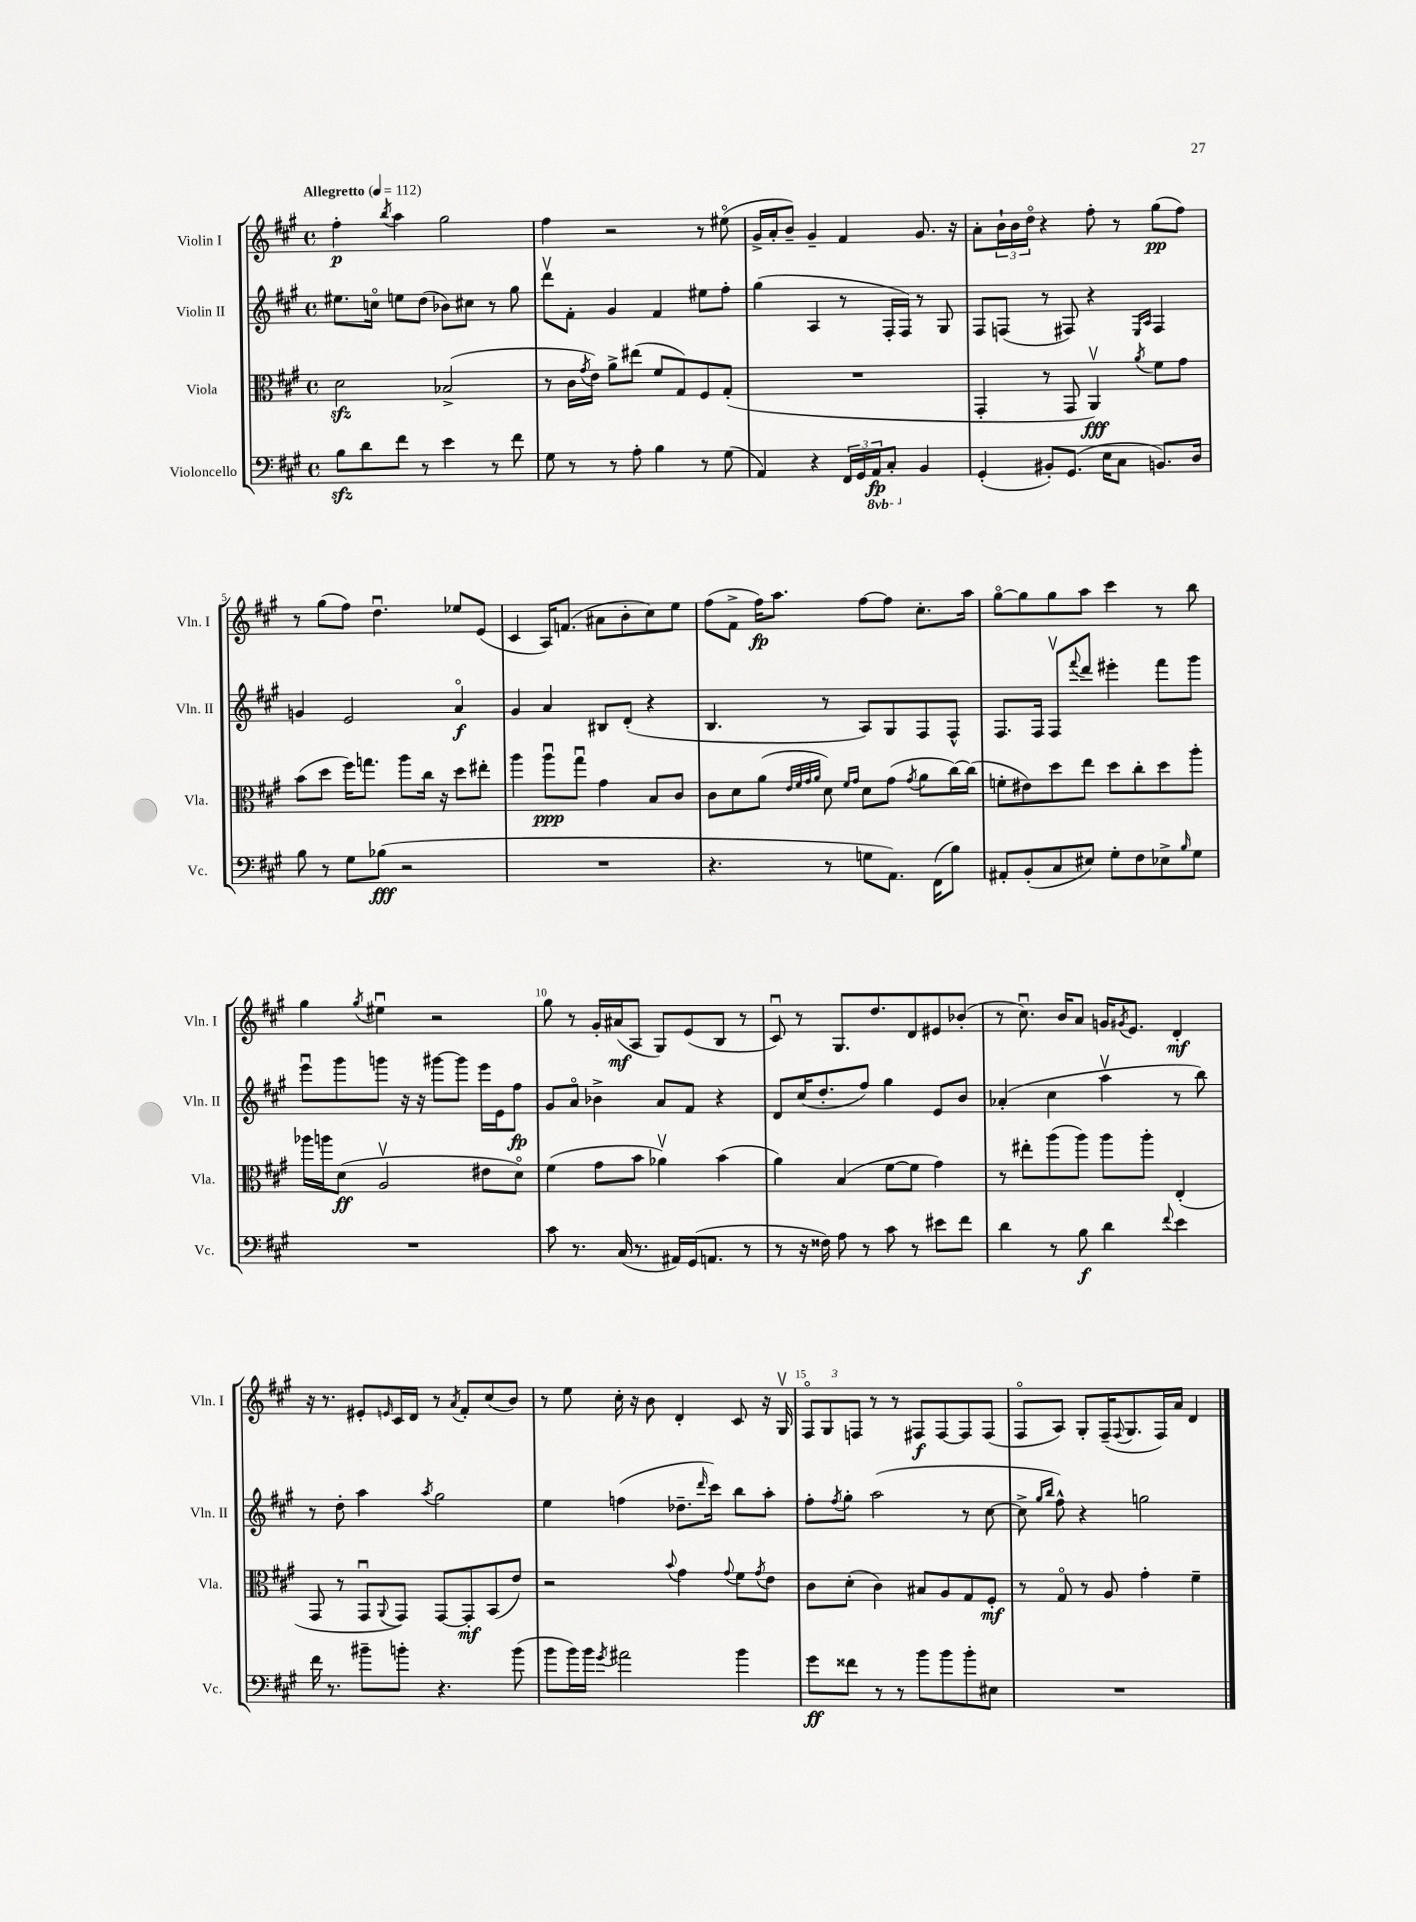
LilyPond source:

<<
\new StaffGroup <<
\new Staff = "s0" \with { instrumentName = "Violin I" shortInstrumentName = "Vln. I" } {
    \clef treble \key a \major \defaultTimeSignature \time 4/4 \tempo "Allegretto" 4 = 112
    fis''4-.\p \acciaccatura { b''8 } a''4 gis''2 |
    fis''4 r2 r8 eis''8\flageolet( |
    gis'16-> a'16-. b'8--) gis'4-- fis'4 gis'8. r16 |
    a'8-. \tuplet 3/2 { b'16-! b'16 d''16\flageolet } r4 fis''8-. r8 gis''8\pp( fis''8) |
    r8 gis''8( fis''8) d''4.\downbow ees''8 e'8( |
    cis'4 a16) f'8.( ais'8 b'8-. cis''8) e''8 |
    fis''8( fis'8-> fis''16\fp) a''8. fis''8~ fis''8 cis''8.-. a''16 |
    gis''8~\flageolet gis''8 gis''8 a''8 cis'''4 r8 b''8 |
    gis''4 \acciaccatura { gis''8 } eis''4\downbow r2 |
    gis''8 r8 gis'16-. ais'16\mf( a8 gis8) e'8( b8 r8 |
    cis'8\downbow) r8 gis8. d''8. d'8 eis'8 bes'8-.( |
    r8 cis''8.\downbow) b'16 a'8 g'16 \acciaccatura { gis'8 } e'8. d'4-.\mf |
    r16 r8. eis'8-. \grace { e'16 } cis'16 d'16 r8 \acciaccatura { a'8 } fis'8-. cis''8( b'8) |
    r8 e''8 cis''16-. r16 b'8 d'4-. cis'8 r16 gis16\upbow |
    \tuplet 3/2 { fis8\flageolet gis8 f8 } r8 r8 fis8\f fis8~ fis8 fis8( |
    fis8\flageolet a8) gis8-. fis16--( \appoggiatura { fis8 } gis8. fis16) a'16 d'4 \bar "|." |
}
\new Staff = "s1" \with { instrumentName = "Violin II" shortInstrumentName = "Vln. II" } {
    \clef treble \key a \major \defaultTimeSignature \time 4/4
    eis''8. c''16\flageolet e''8 d''8( bes'8) cis''8 r8 gis''8 |
    d'''8\upbow fis'8-. gis'4 fis'4 eis''8 fis''8-. |
    gis''4( a4 r8 fis16-. fis16) r8 gis8 |
    fis8 f8( r8 fis8) r4 \grace { e16 a16 } fis4 |
    g'4 e'2 a'4\flageolet\f |
    gis'4 a'4 bis8 d'8-.( r4 |
    b4. r8 a8) gis8 fis8 fis8-^ |
    fis8. fis16 fis8\upbow \appoggiatura { fis'''8 } d'''8 eis'''4-. fis'''8 gis'''8 |
    e'''8\downbow gis'''8 g'''8 r16 r16 gis'''8~ gis'''8 e'''16 e'16 fis''8\fp |
    gis'8 a'8\flageolet bes'4-> a'8 fis'8 r4 |
    d'8 cis''16( d''8.-. fis''8) gis''4 e'8 b'8 |
    aes'4-.( cis''4 a''4\upbow r8 b''8) |
    r8 d''8-. a''4 \acciaccatura { a''8 } gis''2 |
    e''4 f''4( des''8.-- \grace { d'''16 } cis'''16) b''8 a''8-. |
    fis''8-. \acciaccatura { fis''8 } gis''8-. a''2( r8 cis''8~ |
    cis''8-> \grace { gis''16 b''16 } fis''8-^) r4 g''2 \bar "|." |
}
\new Staff = "s2" \with { instrumentName = "Viola" shortInstrumentName = "Vla." } {
    \clef alto \key a \major \defaultTimeSignature \time 4/4
    d'2\sfz bes2->( |
    r8 cis'16 \acciaccatura { gis'8 } e'16) a'8-> eis''8( fis'8 gis8) fis8 gis8-.( |
    R1 |
    gis,4-. r8 gis,8 a,4\upbow\fff) \acciaccatura { a'8 } fis'8 gis'8 |
    b'8( d''8 fis''16) g''8. a''8 cis''16 r16 d''8 eis''8-. |
    a''4 a''8\downbow\ppp gis''8\downbow gis'4 b8 cis'8 |
    cis'8 d'8 a'8( \grace { e'32 fis'32 gis'32 a'32 } d'8) \grace { fis'16 gis'16 } d'8 gis'8( \acciaccatura { gis'8 } a'8 cis''16~) cis''16( |
    f'8-. eis'8) d''8 e''8 d''8 cis''8-. d''8 a''8-. |
    aes''16 a''16 d'8\ff( a2\upbow eis'8 d'8\flageolet) |
    fis'4( gis'8 b'8 aes'4\upbow) b'4( |
    a'4) b4( fis'8~ fis'8 gis'4) |
    r8 eis''8-. a''8( a''8) a''8 a''8-. e4-.( |
    gis,8 r8 gis,8\downbow \appoggiatura { a,8 } gis,8) gis,8~ gis,8-.\mf b,8( e'8) |
    r2 \appoggiatura { b'8 } gis'4 \appoggiatura { gis'8 } fis'8 \acciaccatura { gis'8 } e'8 |
    cis'8 d'8-.( cis'4) bis8 a8 gis8 fis8-.\mf |
    r8 gis8\flageolet r8 a8 gis'4-. fis'4-- \bar "|." |
}
\new Staff = "s3" \with { instrumentName = "Violoncello" shortInstrumentName = "Vc." } {
    \clef bass \key a \major \defaultTimeSignature \time 4/4 \set Staff.ottavationMarkups = #ottavation-simple-ordinals
    b8\sfz d'8 fis'8 r8 e'4 r8 fis'8 |
    gis8 r8 r8 a8-. b4 r8 gis8( |
    a,4) r4 \tuplet 3/2 { fis,16 gis,16 \ottava #-1 a,,16\fp } cis,8-. \ottava #0 b,4 |
    gis,4-.( bis,8-.) gis,8.( e16 cis8 b,8.) d16 |
    b8 r8 gis8 bes8\fff( r2 |
    R1 |
    r4. r8 g8 a,8.) fis,16( b8) |
    ais,8-. b,8-.( cis8 eis8) gis8-. fis8 ees8-> \grace { b16 } gis8 |
    R1 |
    cis'8 r8. cis16( r8. ais,16) gis,16( a,8. r8 |
    r8 r16 fisis16) a8 r8 cis'8 r8 eis'8 fis'8 |
    d'4 r8 b8\f d'4 \appoggiatura { fis'8 } e'4 |
    fis'16 r8. bis'8-- b'8-. r4. b'8( |
    b'8 b'16) b'16 \acciaccatura { gis'8 } ais'2 b'4 |
    gis'8\ff fisis'8 r8 r8 b'8 b'8 b'8-. eis8 |
    R1 \bar "|." |
}
>>
>>
\layout { \context { \Score \override BarNumber.break-visibility = ##(#f #t #t) barNumberVisibility = #(every-nth-bar-number-visible 5) } }
